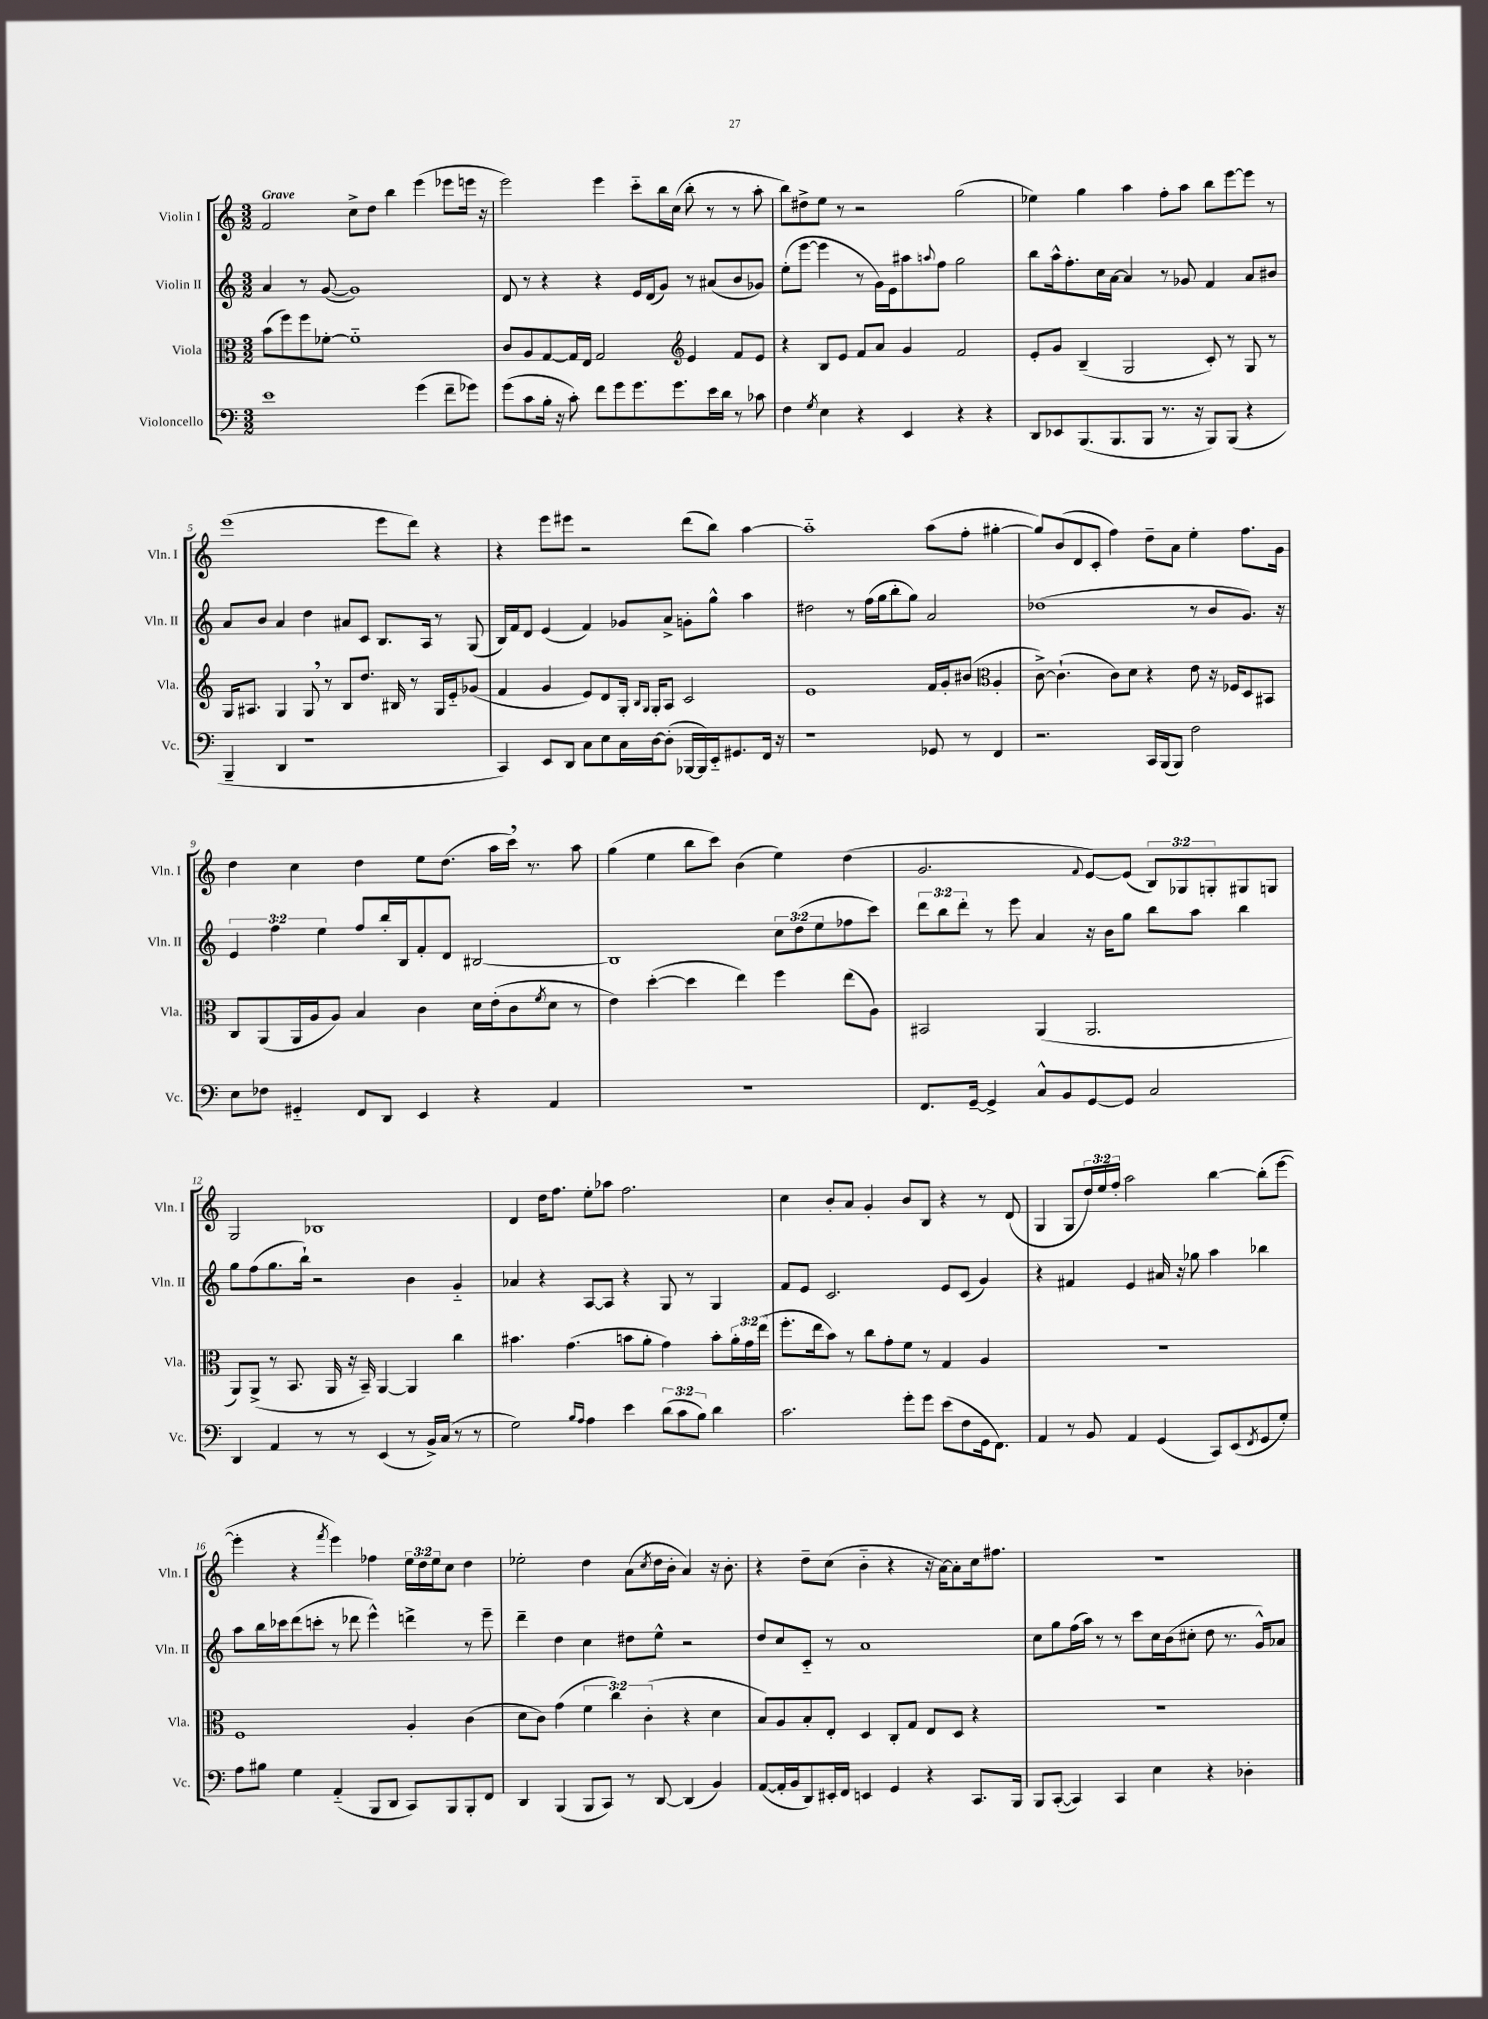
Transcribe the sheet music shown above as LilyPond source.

<<
\new StaffGroup <<
\new Staff = "s0" \with { instrumentName = "Violin I" shortInstrumentName = "Vln. I" } {
    \clef treble \key c \major \numericTimeSignature \time 3/2 \override Staff.TupletNumber.text = #tuplet-number::calc-fraction-text \tempo "Grave"
    f'2 c''8-> d''8 b''4 e'''4( ees'''8 e'''16 r16 |
    e'''2) e'''4 c'''8-_ b''16 c''16( b''8-. r8 r8 a''8-. |
    b''8) dis''8-> e''8 r8 r2 g''2( |
    ees''4) g''4 a''4 f''8-. a''8 b''8 e'''8~ e'''8 r8 |
    e'''1( e'''8 d'''8) r4 |
    r4 e'''8 eis'''8 r2 d'''8( b''8) a''4~ |
    a''1-_ a''8( f''8-. gis''4~-. |
    gis''8) b'8( d'8 c'8-. f''4) d''8-- a'8 e''4-. f''8. g'16 |
    d''4 c''4 d''4 e''8 d''8.( a''16 c'''16) \breathe r8. a''8 |
    g''4( e''4 b''8 c'''8) b'4( e''4) d''4( |
    g'2. \appoggiatura { f'8 } e'8~) e'8( \tuplet 3/2 { b8) ges8 g8-. } gis8 g8 |
    g2 bes1 |
    d'4 d''16 f''8. e''8-. aes''8 f''2. |
    c''4 b'8-. a'8 g'4-. b'8 b8 r4 r8 d'8( |
    g4 g8 \tuplet 3/2 { d''16) e''16 f''16-. } a''2 b''4~ b''8-.( e'''8~ |
    e'''4-. r4 \acciaccatura { f'''8 } e'''4) fes''4 \tuplet 3/2 { e''16 d''16 e''16 } c''8 d''4 |
    ees''2-. d''4 a'8( \acciaccatura { c''8 } d''16 b'16-. a'4) r16 b'8.-. |
    r4 d''8-- c''8( b'4-_ r4 r16 a'16~) a'8-. c''16 fis''8. |
    R1. \bar "|." |
}
\new Staff = "s1" \with { instrumentName = "Violin II" shortInstrumentName = "Vln. II" } {
    \clef treble \key c \major \numericTimeSignature \time 3/2 \override Staff.TupletNumber.text = #tuplet-number::calc-fraction-text
    a'4 r8 g'8~( g'1) |
    d'8 r8 r4 r4 e'16 d'16( g'8) r8 ais'8( b'8 ges'8) |
    e''8-.( e'''8~ e'''4 r8 g'16) e'16 ais''8 \appoggiatura { a''8 } f''8 g''2 |
    b''8 a''16-^ f''8.-. c''16 a'16~ a'4 r8 ges'8 f'4 a'8 bis'8 |
    a'8 b'8 a'4 d''4 ais'8 c'8 b8. a16 r8 g8( |
    b16) f'16 d'8 e'4( f'4) ges'8 a'8-> g'8-. g''8-^ a''4 |
    dis''2 r8 f''16( g''16 b''8-. g''8) a'2 |
    des''1( r8 b'8 g'8.) r16 |
    \tuplet 3/2 { e'4 f''4 e''4 } f''8 b''16-. b16 f'8-. d'8 bis2~ |
    bis1 \tuplet 3/2 { c''8 d''8( e''8 } fes''8 c'''8) |
    \tuplet 3/2 { d'''8 b''8 d'''8-. } r8 e'''8 a'4 r16 b'16 g''8 b''8 a''8 b''4 |
    g''8 f''8( g''8. b''16-!) r2 b'4 g'4-_ |
    aes'4 r4 a8~ a8 r4 g8 r8 g4 |
    f'8 e'8 c'2. e'8 c'8( g'4) |
    r4 fis'4 e'4 ais'16 r16 ges''8 a''4 bes''4 |
    a''8 b''16 ces'''16 d'''8( c'''8-. r8 des'''8 e'''4-^) d'''4-> r8 e'''8-- |
    d'''4-- d''4 c''4 dis''8 e''8-^ r2 |
    d''8 c''8 c'8-_ r8 a'1 |
    c''8 g''8 f''16( a''16) r8 r8 c'''8 c''16 b'16( cis''8-. d''8 r8. g'16-^) aes'8 \bar "|." |
}
\new Staff = "s2" \with { instrumentName = "Viola" shortInstrumentName = "Vla." } {
    \clef alto \key c \major \numericTimeSignature \time 3/2 \override Staff.TupletNumber.text = #tuplet-number::calc-fraction-text
    b'8( f''8) f''8 fes'8~-. fes'1-_ |
    c'8 a8 g8~ g16 e16 g2 \clef treble e'4 f'8 e'8 |
    r4 b8 e'8 f'8 a'8 g'4 f'2 |
    e'8-. g'8 b4--( g2 c'8-.) r8 g8 r8 |
    g16 ais8. g4 g8 \breathe r8 b8 d''8. bis16 r8 g16 e'16-_ ges'8( |
    f'4 g'4 e'8) d'8 g16-. \grace { b16 g16 } g16-. a8 c'2 |
    e'1 f'16 g'16-. bis'8( \clef alto a4-. |
    c'8~->) c'4.-!( c'8) d'8 r4 e'8 r16 fes16 d8 bis,8 |
    c8 a,8( a,16 a16 a8) b4 c'4 d'16 e'16-.( c'8 \acciaccatura { f'8 } d'8 r8 |
    e'4) d''4~-.( d''4 e''4) f''4 e''8( a8) |
    bis,2 a,4( a,2. |
    a,8) a,8->( r8 b,8. a,16 r16 b,16--) a,4~ a,4 c''4 |
    bis'4. g'4.( b'8 a'8-. g'4) b'8-. \tuplet 3/2 { a'16-. g'16 e''16( } |
    f''8.-. e''16 b'8) r8 c''8 g'8-. f'8 r8 g4 a4 |
    R1. |
    f1 a4-. c'4( |
    d'8 c'8) g'4( \tuplet 3/2 { f'4 c''4) c'4-.( } r4 d'4 |
    b8) a8 b8-. e8-. d4 c8-. g8 e8 d8 r4 |
    R1. \bar "|." |
}
\new Staff = "s3" \with { instrumentName = "Violoncello" shortInstrumentName = "Vc." } {
    \clef bass \key c \major \numericTimeSignature \time 3/2 \override Staff.TupletNumber.text = #tuplet-number::calc-fraction-text
    e'1 g'4( f'8-- ges'8) |
    g'8( c'8 b16-. r16 c'8-.) f'8 g'8 g'8. g'8. e'16 d'16 r8 ces'8 |
    f4 \acciaccatura { g8 } e4 r4 e,4 r4 r4 |
    d,8 ees,8 b,,8.( b,,8. b,,8 r8. r16 b,,8) b,,8( r4 |
    b,,4-- d,4 r1 |
    c,4) e,8 d,8 c8 e8 c16 d16~ d8-.( bes,,16~ bes,,16) e,16-_ gis,8. f,16 r16 |
    r1 ges,8 r8 f,4 |
    r2. c,16 b,,16( b,,8) f2 |
    e8 fes8 gis,4-_ f,8 d,8 e,4 r4 a,4 |
    R1. |
    f,8. g,16~-- g,4-> c8-^ b,8 g,8~ g,8 c2 |
    d,4 a,4 r8 r8 e,4( r8 b,16->) c16( r8 r8 |
    g2) \grace { b16 a16 } a4 e'4 \tuplet 3/2 { d'8( c'8 b8) } d'4 |
    c'2. g'8-. g'8 e'8( f8 g,16 f,8.) |
    a,4 r8 b,8 a,4 g,4( c,8) e,8( \acciaccatura { f,8 } g,8 g8-.) |
    a8 bis8 g4 a,4-_( b,,8 d,8 c,8) b,,8 b,,8-. f,8 |
    d,4 b,,4( b,,8 c,8) r8 d,8~ d,4( b,4) |
    a,8~( a,16-. b,16 d,8) eis,16-. f,16 e,4 g,4 r4 c,8. b,,16 |
    b,,8 c,8~-.( c,4) c,4 e4 r4 des4-. \bar "|." |
}
>>
>>
